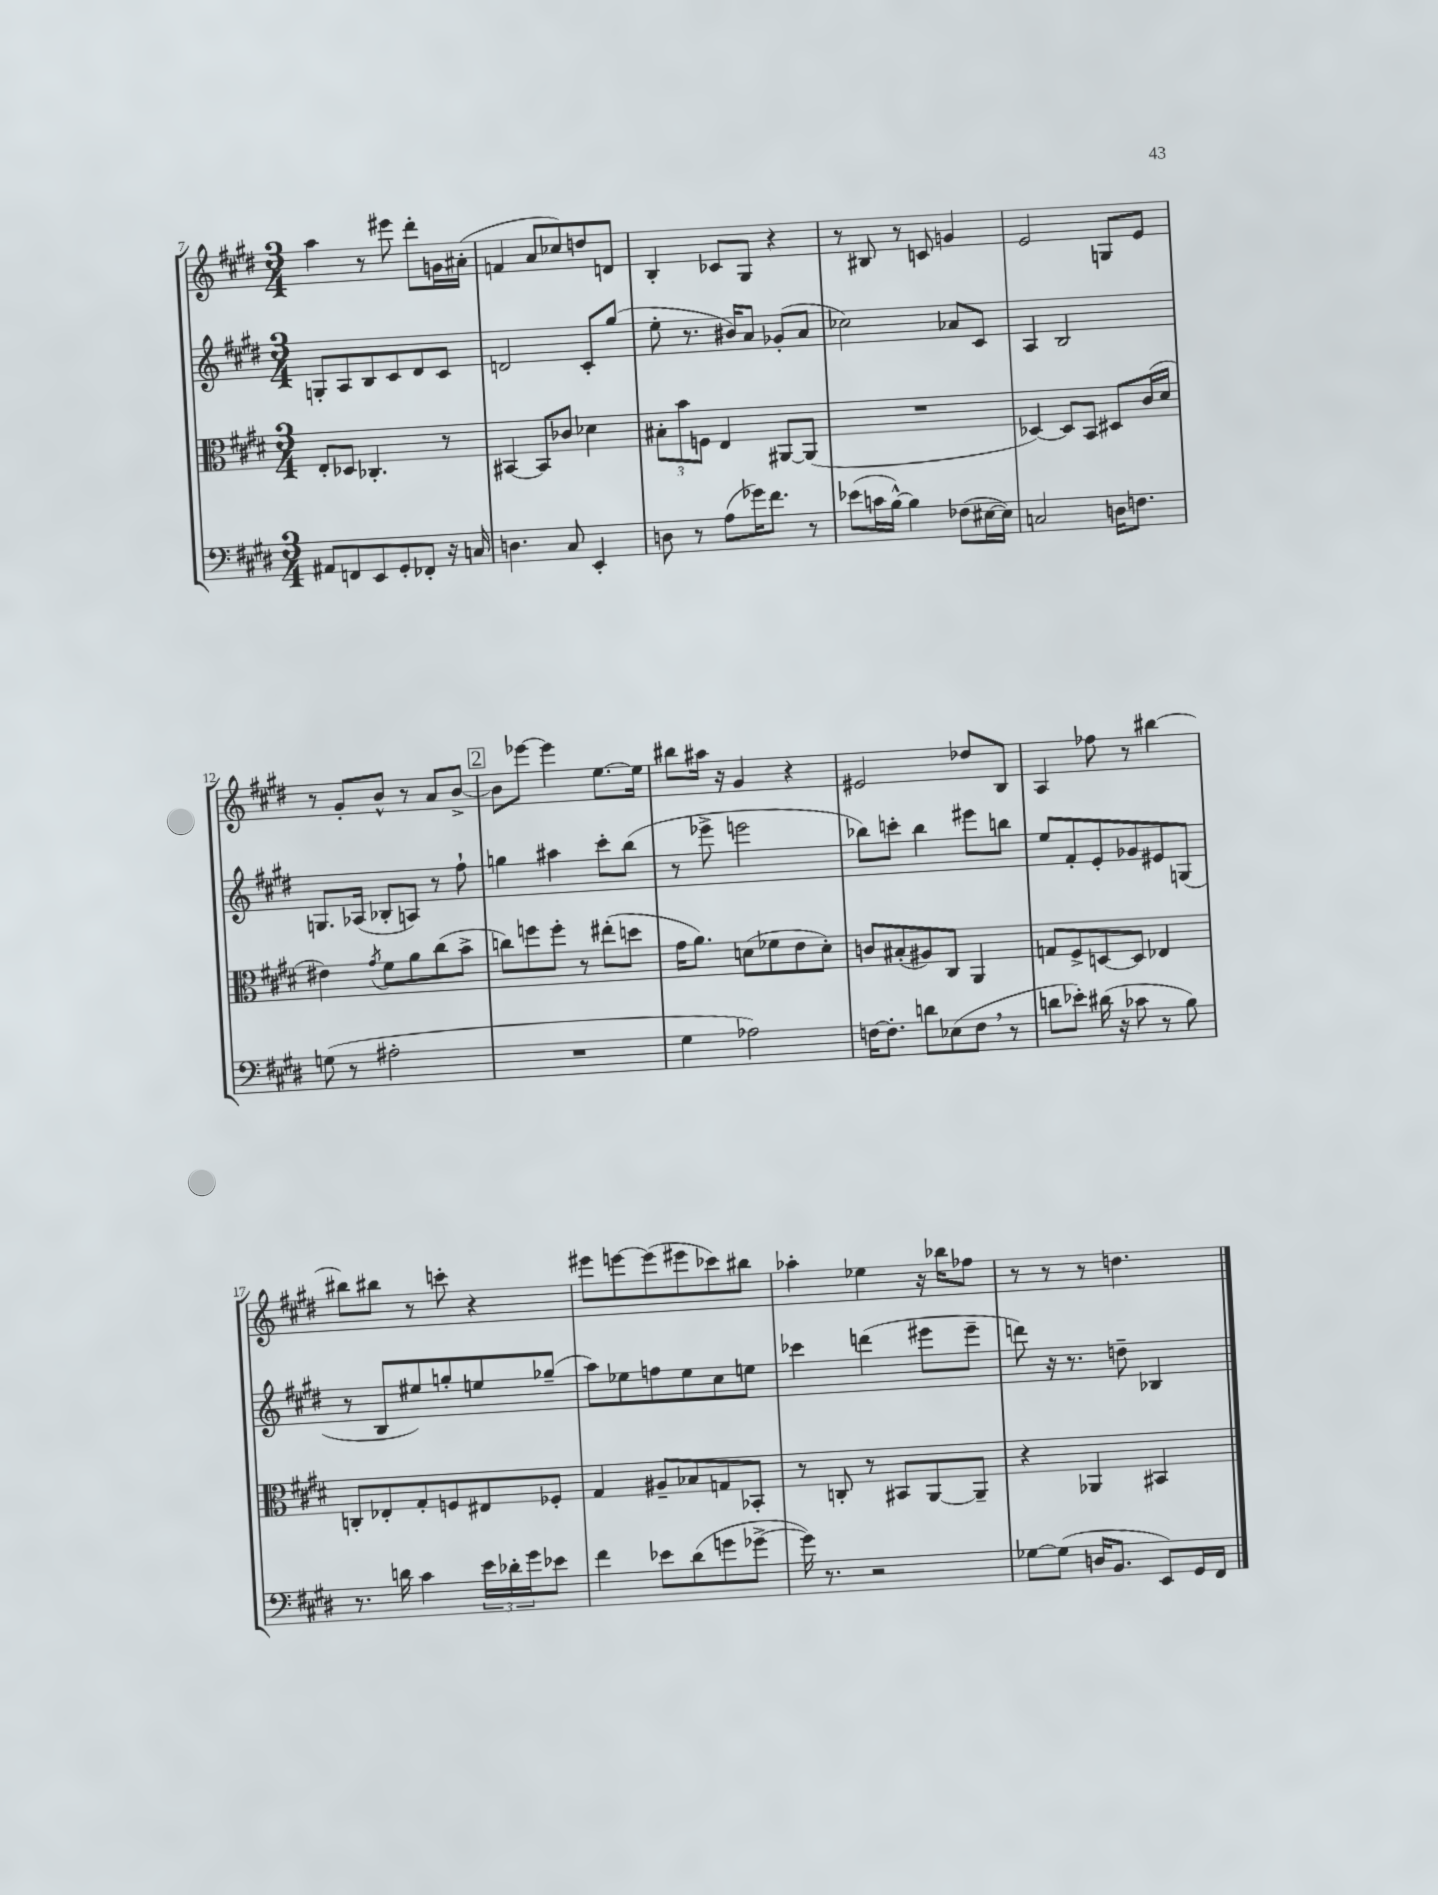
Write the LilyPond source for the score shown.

<<
\new StaffGroup <<
\new Staff = "s0" {
    \clef treble \key e \major \numericTimeSignature \time 3/4
    a''4 r8 eis'''8 dis'''8-. g'16 ais'16-.( |
    f'4 a'8 ces''8) d''8 d'8 |
    b4-. ces'8 gis8 r4 |
    r8 bis8 r8 c'8 g'4 |
    e'2 g8 e'8 |
    r8 gis'8-. b'8-^ r8 a'8 b'8~-> |
    \mark \markup { \box "2" } b'8 ees'''8~ ees'''4 e''8.~ e''16 |
    bis''8 ais''16 r16 gis'4 r4 |
    eis'2 des''8 b8 |
    a4 fes''8 r8 bis''4~ |
    bis''8 bis''8 r8 c'''8-. r4 |
    eis'''8 e'''8~ e'''8( eis'''8 ces'''8) bis''8 |
    aes''4-. ees''4 r16 bes''16 fes''8 |
    r8 r8 r8 d''4. \bar "|." |
}
\new Staff = "s1" {
    \clef treble \key e \major \numericTimeSignature \time 3/4
    g8-. a8 b8 cis'8 dis'8 cis'8 |
    d'2 cis'8-. gis''8( |
    e''8-. r8. bis'16) a'8 ges'8-.( a'8 |
    ces''2) aes'8 cis'8 |
    a4 b2 |
    g8. aes16( bes8-. a8) r8 fis''8-! |
    \mark \markup { \box "2" } g''4 ais''4 cis'''8-. b''8( |
    r8 ees'''8-> e'''2 |
    bes''8) c'''8-. bes''4 eis'''8 b''8 |
    e''8 fis'8-. e'8-. ges'8 eis'8 g8( |
    r8 b8 eis''8) g''8-. e''8 ges''8--( |
    a''8) ees''8 f''8 ees''8 cis''8 e''8 |
    ces'''4 d'''4( eis'''8 eis'''8-- |
    d'''8) r16 r8. d''8-- bes4 \bar "|." |
}
\new Staff = "s2" {
    \clef alto \key e \major \numericTimeSignature \time 3/4
    e8-. des8 ces4.-. r8 |
    bis,4~ bis,8 ces'8 des'4 |
    \tuplet 3/2 { bis8-. b'8 f8 } e4 ais,8~ ais,8( |
    R2. |
    des4~) des8 b,8 dis8 cis'16( dis'16 |
    eis'4) \acciaccatura { gis'8 } fis'8 a'8 cis''8( b'8-> |
    \mark \markup { \box "2" } c''8) f''8 f''8-. r8 eis''8-.( d''8 |
    gis'16 a'8.) d'8( fes'8 e'8 d'8-.) |
    c'8 bis8-.( ais8) cis8 a,4 |
    g8 fis8-> d8~ d8 ees4 |
    c8-. ees8-. gis8-. f8 eis8 fes8-. |
    gis4 ais8-- bes8 g8 bes,8-. |
    r8 c8-. r8 bis,8 a,8~ a,8-- |
    r4 aes,4 bis,4 \bar "|." |
}
\new Staff = "s3" {
    \clef bass \key e \major \numericTimeSignature \time 3/4
    ais,8 f,8 e,8 gis,8-. fes,8-. r16 c16 |
    d4. cis8 e,4-. |
    d8 r8 a8( ges'16) fis'8. r8 |
    ees'8( c'16 b16~-^) b4 fes8( eis16~ eis16) |
    c2 d16 f8. |
    g8( r8 ais2-. |
    \mark \markup { \box "2" } R2. |
    gis4 aes2) |
    f16~ f8.-. d'8 ees8( f8 \breathe r8 |
    d'8 ees'8-.) dis'16( r16 ces'8 r8 b8) |
    r8. d'16 cis'4 \tuplet 3/2 { e'16 des'16-. gis'16 } ees'8 |
    fis'4 ees'8 dis'8( g'8 ges'8~-> |
    ges'16) r8. r2 |
    ges8~ ges8( d16 b,8. e,8) gis,16 fis,16 \bar "|." |
}
>>
>>
\layout { \context { \Score currentBarNumber = #7 } }
